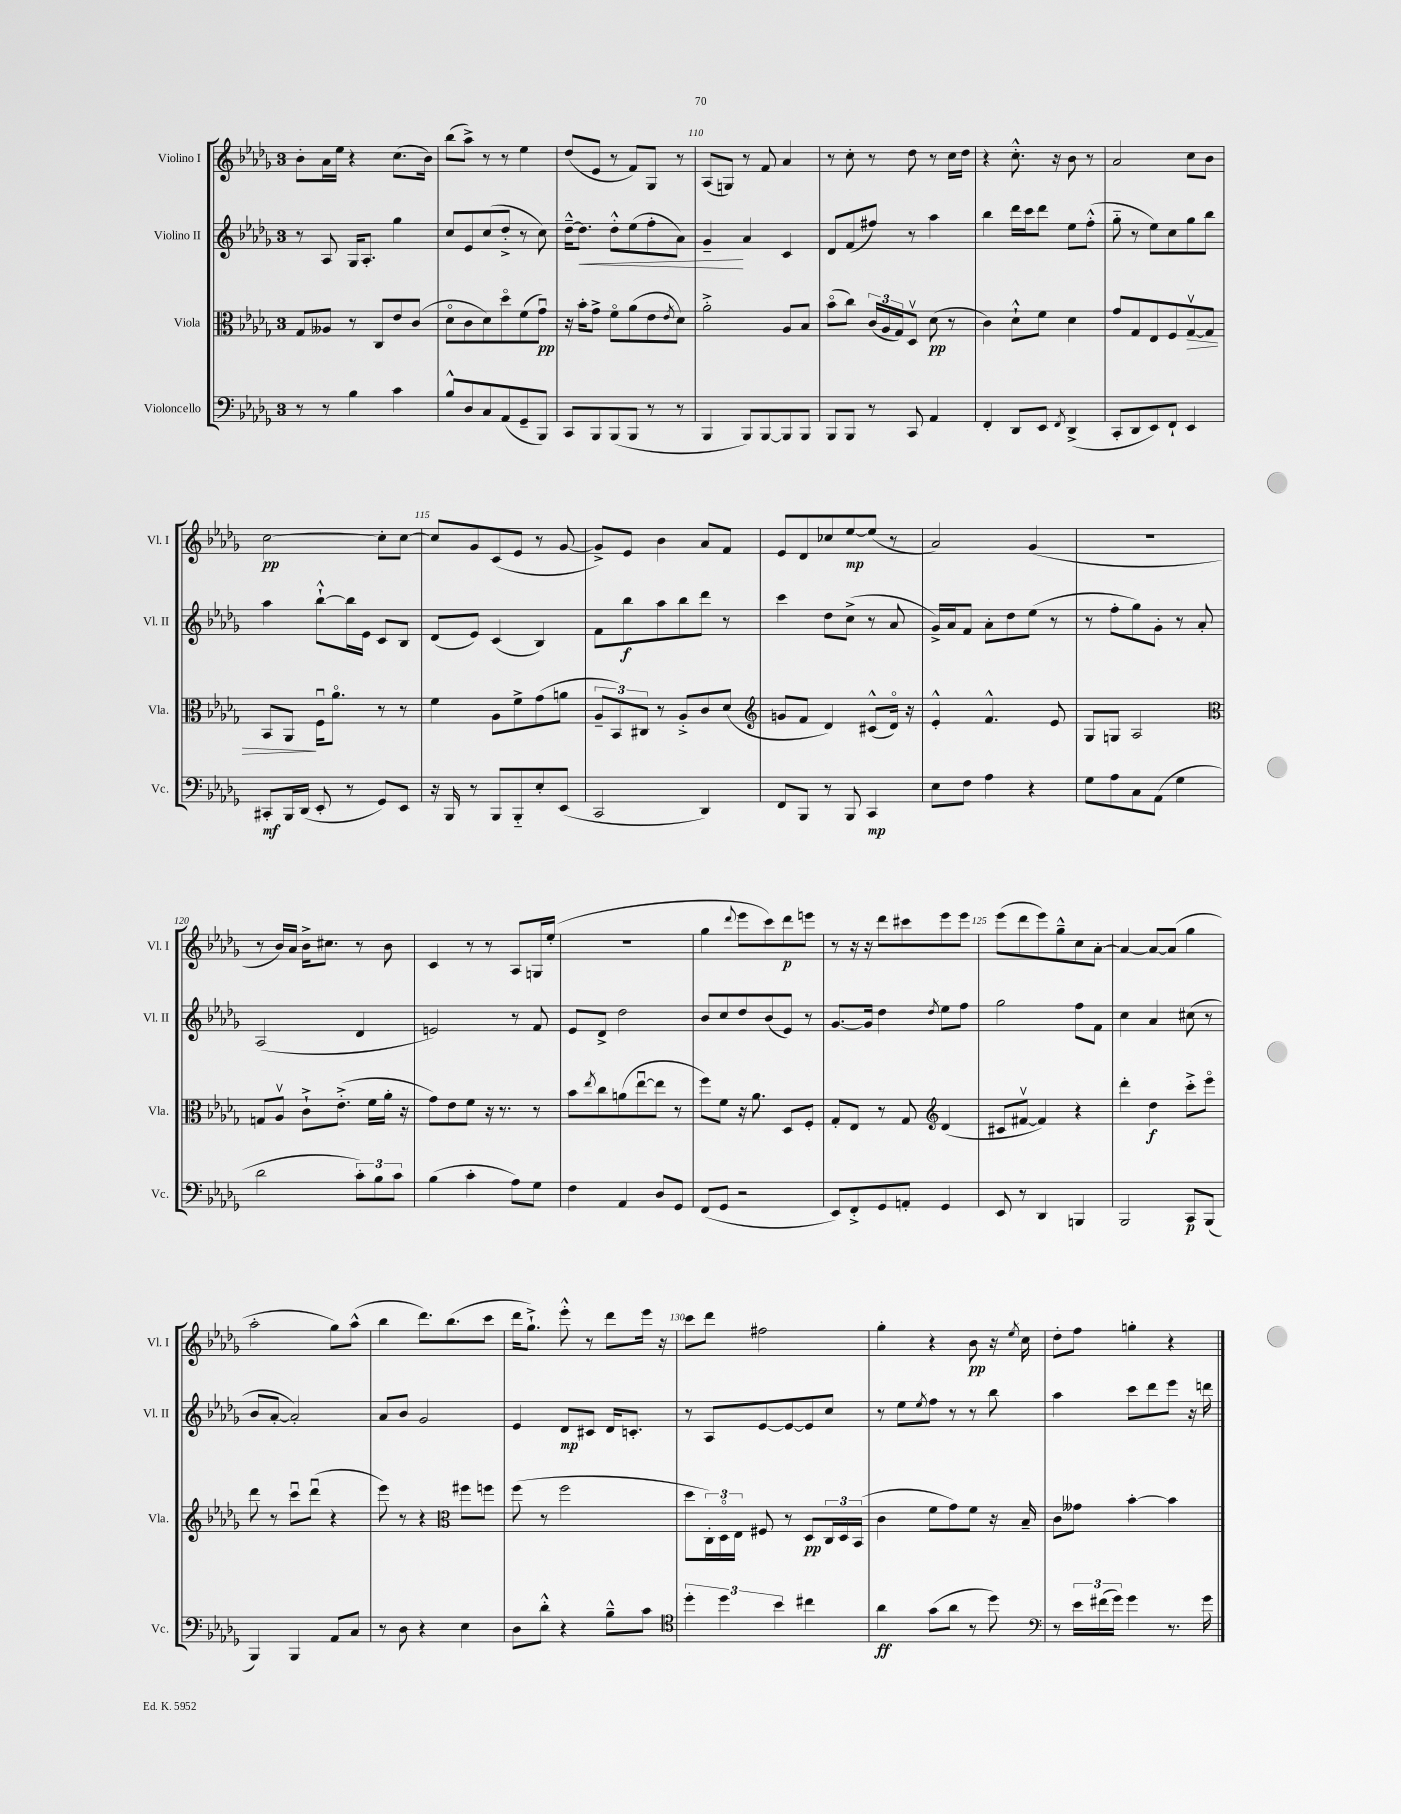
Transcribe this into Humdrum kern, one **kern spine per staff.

**kern	**kern	**kern	**kern
*staff4	*staff3	*staff2	*staff1
*clefF4	*clefC3	*clefG2	*clefG2
*k[b-e-a-d-g-]	*k[b-e-a-d-g-]	*k[b-e-a-d-g-]	*k[b-e-a-d-g-]
*M3/4	*M3/4	*M3/4	*M3/4
8r	8G-/L	8r	8b-'\L
8r	8A--/J	8A-/	16a-\L
.	.	.	16ee-\JJ
4B-\	8r	16G-/LK	4r
.	.	8.A-'/J	.
.	8C/L	.	.
4c\	8e-/	4gg-\	(8.cc\L
.	(8c/J	.	.
.	.	.	16b-\Jk)
=	=	=	=
8B-^^/L	8d-o\L	8cc/L	(8bb-\L
8D-/	8c\	8e-/	8aa-^\J)
8C/	8d-\)	(8cc/	8r
(8AA-/	8dd-o\	8dd-'^/J	8r
8GG-~/	(8f\	8r	4ee-\
8BBB-/J)	8g-u\J)	8cc\)	.
=	=	=	=
8CC/L	16r	[16dd-~^^\LK	(8dd-/L
.	16b-'\LK	8.dd-\]J	.
8BBB-/	8g-^\J	.	8e-/J
(8BBB-/	8fo\L	8dd-'^^\L	8r
8BBB-/J	(8a-\	(8ee-\	8f/L)
8r	8e-\	8ff'\	8G-/J
.	8qe-/	.	.
8r	8d-\J)	8a-\J)	8r
=	=	=	=
4BBB-/	2a-'^\	4g-~/	(8A-/L
.	.	.	8G/J)
8BBB-/L)	.	4a-/	8r
[8BBB-/	.	.	8f/
8BBB-/]	8A-/L	4c/	4a-/
8BBB-/J	8B-/J	.	.
=	=	=	=
8BBB-/L	(8b-o\L	8d-/L	8r
8BBB-/J	8cc\J)	(8f/	8cc'\
8r	(24c/LL	8ff#/J)	8r
.	24A-/	.	.
.	24G-/J)	.	.
8CC/	8D-v/J	8r	8dd-\
4AA-/	(8d-\	4aa-\	8r
.	8r	.	16cc\LL
.	.	.	16dd-\JJ
=	=	=	=
4FF'/	4c\)	4bb-\	4r
8DD-/L	8d-`^^\L	16ddd-\LL	8.cc'^^\
.	.	16ccc\J	.
8EE-/J	8f\J	8ddd-\J	.
.	.	.	16r
8qFF/	.	.	.
(4DD-^/	4d-\	8ee-\L	8b-\
.	.	(8ff'^^\J	8r
=	=	=	=
8CC'/L	8g-/L	8gg-'~\	2a-/
8DD-/	8G-/	8r	.
8EE-/)	8E-/	8ee-\L)	.
8FF`/J	8F/	8cc\	.
4EE-/	[8G-v/	8gg-\	8cc\L
.	8G-/]J	8bb-\J	8b-\J
=	=	=	=
8CC#'/L	8BB-/L	4aa-\	[2cc\
16BBB-/L	8AA-/J	.	.
(16DD-/JJ	.	.	.
8EE-'/	16Fu\LK	[8bb-`^^\L	.
.	8.a-o\J	.	.
8r	.	16bb-\]L	.
.	.	16e-\JJ	.
8GG-/L)	8r	8c/L	8cc'\]L
8EE-/J	8r	8B-/J	[8cc\J
=	=	=	=
16r	4f\	(8d-/L	8cc/]L
16BBB-/	.	.	.
8r	.	8e-/J)	8g-/
8BBB-/L	8A-\L	(4c/	(8c/
8BBB-'~/	8f^\	.	8e-/J
8E-'/	(8g-\	4B-/)	8r
(8EE-/J	8a\J	.	[8g-/
=	=	=	=
2CC/	12A-~/L	8f\L	8g-^/]L)
.	12BB-/)	.	.
.	.	8bb-\	8e-/J
.	12C#/J	.	.
.	8r	8aa-\	4b-\
.	8A-'^/L	8bb-\	.
4DD-/)	8c/	8ddd-\J	8a-/L
.	(8d-/J	8r	8f/J
=	=	=	=
*	*clefG2	*	*
8FF/L	8g/L	4ccc\	8e-/L
8BBB-/J	8f/J	.	8d-/
8r	4d-/)	8dd-\L	8cc-/
8BBB-/	.	(8cc^\J	[8ee-/
4CC/	(8c#^^/L	8r	(8ee-/]J
.	16d-o/Jk)	8a-/	8r
.	16r	.	.
=	=	=	=
8E-\L	4e-'^^/	16g-^/LL)	2a-/)
.	.	16a-/J	.
8F\J	.	8f/J	.
4A-\	4.f^^/	8a-'\L	.
.	.	8dd-\	.
4r	.	(8ee-\J	(4g-/
.	8e-/	8r	.
=	=	=	=
8G-\L	8G-/L	8r	2.r
8A-\	8G/J	8ff'\L	.
8C\	2A-/	8gg-\)	.
(8AA-\J	.	8g-'\J	.
4G-\	.	8r	.
.	.	8a-'/	.
=	=	=	=
*	*clefC3	*	*
2d-\	8G/L	(2A-/	8r
.	8A-v/J	.	16b-/LL)
.	.	.	16a-/JJ
.	8c`^\L	.	16b-^\LK
.	.	.	8.cc#\J
.	(8.e-'^\J	.	.
12c'\L)	.	4d-/	8r
.	16f\LL	.	.
12B-\	.	.	.
.	16a-'\JJ	.	8b-\
12c\J	.	.	.
.	16r	.	.
=	=	=	=
(4B-\	8g-\L)	2e/)	4c/
.	8e-\	.	.
4c'\	8f\J	.	8r
.	16r	.	8r
.	8.r	.	.
8A-\L)	.	8r	8A-/L
8G-\J	8r	8f/	16G/L
.	.	.	(16ee-'/JJ
=	=	=	=
4F\	8b-\L	8e-/L	2.r
.	8qee-/	.	.
.	8cc\	8d-^/J	.
4AA-/	(8a\	2dd-\	.
.	[8ee-u\	.	.
8D-/L	8ee-\]J	.	.
8GG-/J	8r	.	.
=	=	=	=
(8FF/L	8ff\L)	8b-/L	4gg-\
8GG-/J	8f\J	8cc/	.
.	.	.	8qqddd-/
2r	16r	8dd-/	8eee-\L
.	8.a-\	.	.
.	.	(8b-/	8ccc\)
.	8D-/L	8e-/J)	8ddd-\
.	8F'/J	8r	8eee\J
=	=	=	=
8EE-/L)	8G-'/L	[8.g-/L	8r
8FF'^/	8E-/J	.	16r
.	.	16g-/]Jk	16r
8GG-/	8r	4dd-\	8ddd-\L
8AA'/J	8G-/	.	8ccc#\
*	*clefG2	*	*
.	.	8qdd-/	.
4GG-/	(4d-/	8ee-\L	8eee-\
.	.	8ff\J	8eee-\J
=	=	=	=
8EE-/	8c#/L	2gg-\	(8eee-\L
8r	[8f#v/J	.	8ddd-\
4DD-/	4f#/])	.	8eee-\)
.	.	.	8gg-~^^\
4BBB/	4r	8ff\L	8cc\
.	.	8f\J	[8a-'\J
=	=	=	=
2BBB-/	4ddd-'\	4cc\	4a-/_
.	4dd-\	4a-/	8a-/_L
.	.	.	(8a-/]J
8CC/L	8ccc'^\L	(8cc#\	4gg-\
(8BBB-/J	8eee-o\J	8r	.
=	=	=	=
4BBB-/)	8ddd-\	8b-/L	2aa-'\
.	8r	[8a-'/J	.
4BBB-/	8cccu\L	2a-'/])	.
.	(8ddd-u\J	.	.
8AA-/L	4r	.	8gg-\L)
8C/J	.	.	(8aa-^^\J
=	=	=	=
8r	8eee-\)	8a-/L	4bb-\
8D-\	8r	8b-/J	.
4r	4r	2g-/	8.ddd-\L)
.	.	.	(8.bb-\
*	*clefC3	*	*
4E-\	8ff#\L	.	.
.	8ff\J	.	8ccc\J
=	=	=	=
8D-\L	(8ff\	4e-/	16ddd-\LK
.	.	.	8.gg-`^\J)
8d-'^^\J	8r	.	.
4r	2ff\	8d-/L	8eee-'^^\
.	.	8c#/J	8r
8B-~^^\L	.	16d-/LK	8ddd-\L
.	.	8.c'/J	.
8c\J	.	.	16eee-\Jk
.	.	.	16r
=	=	=	=
*clefC4	*	*	*
6dd-'\	8dd-\L	8r	8ccc\L
.	24C'\L)	8A-/L	8ddd-\J
6dd-\	24D-o\	.	.
.	24E-\JJ	.	.
.	8F#/	[8e-/	2ff#\
6b-\	.	.	.
.	8r	8e-/_	.
4cc#\	8D-/L	8e-/]	.
.	24C/L	8cc/J	.
.	24D-/	.	.
.	(24BB-/JJ	.	.
=	=	=	=
4a-\	4c\	8r	4gg-'\
.	.	8ee-\L	.
.	.	8qee-/	.
(8g-\L	8f\L	8ff\J	4r
8a-\J	8g-\)	8r	.
8r	8f\J	8r	8b-\
8dd-\)	16r	8bb-\	16r
.	.	.	8qee-/
.	16B-~/	.	16cc\
=	=	=	=
*clefF4	*	*	*
8r	8c\L	4aa-\	8dd-'\L
24e-\LL	8g--\J	.	8ff\J
(24f#\	.	.	.
24g-\JJ)	.	.	.
4g-\	[4b-'\	8ccc\L	4gg'\
.	.	8ddd-\	.
8.r	4b-\]	8eee-\J	4r
.	.	16r	.
16g-\	.	16ddd\	.
==	==	==	==
*-	*-	*-	*-
